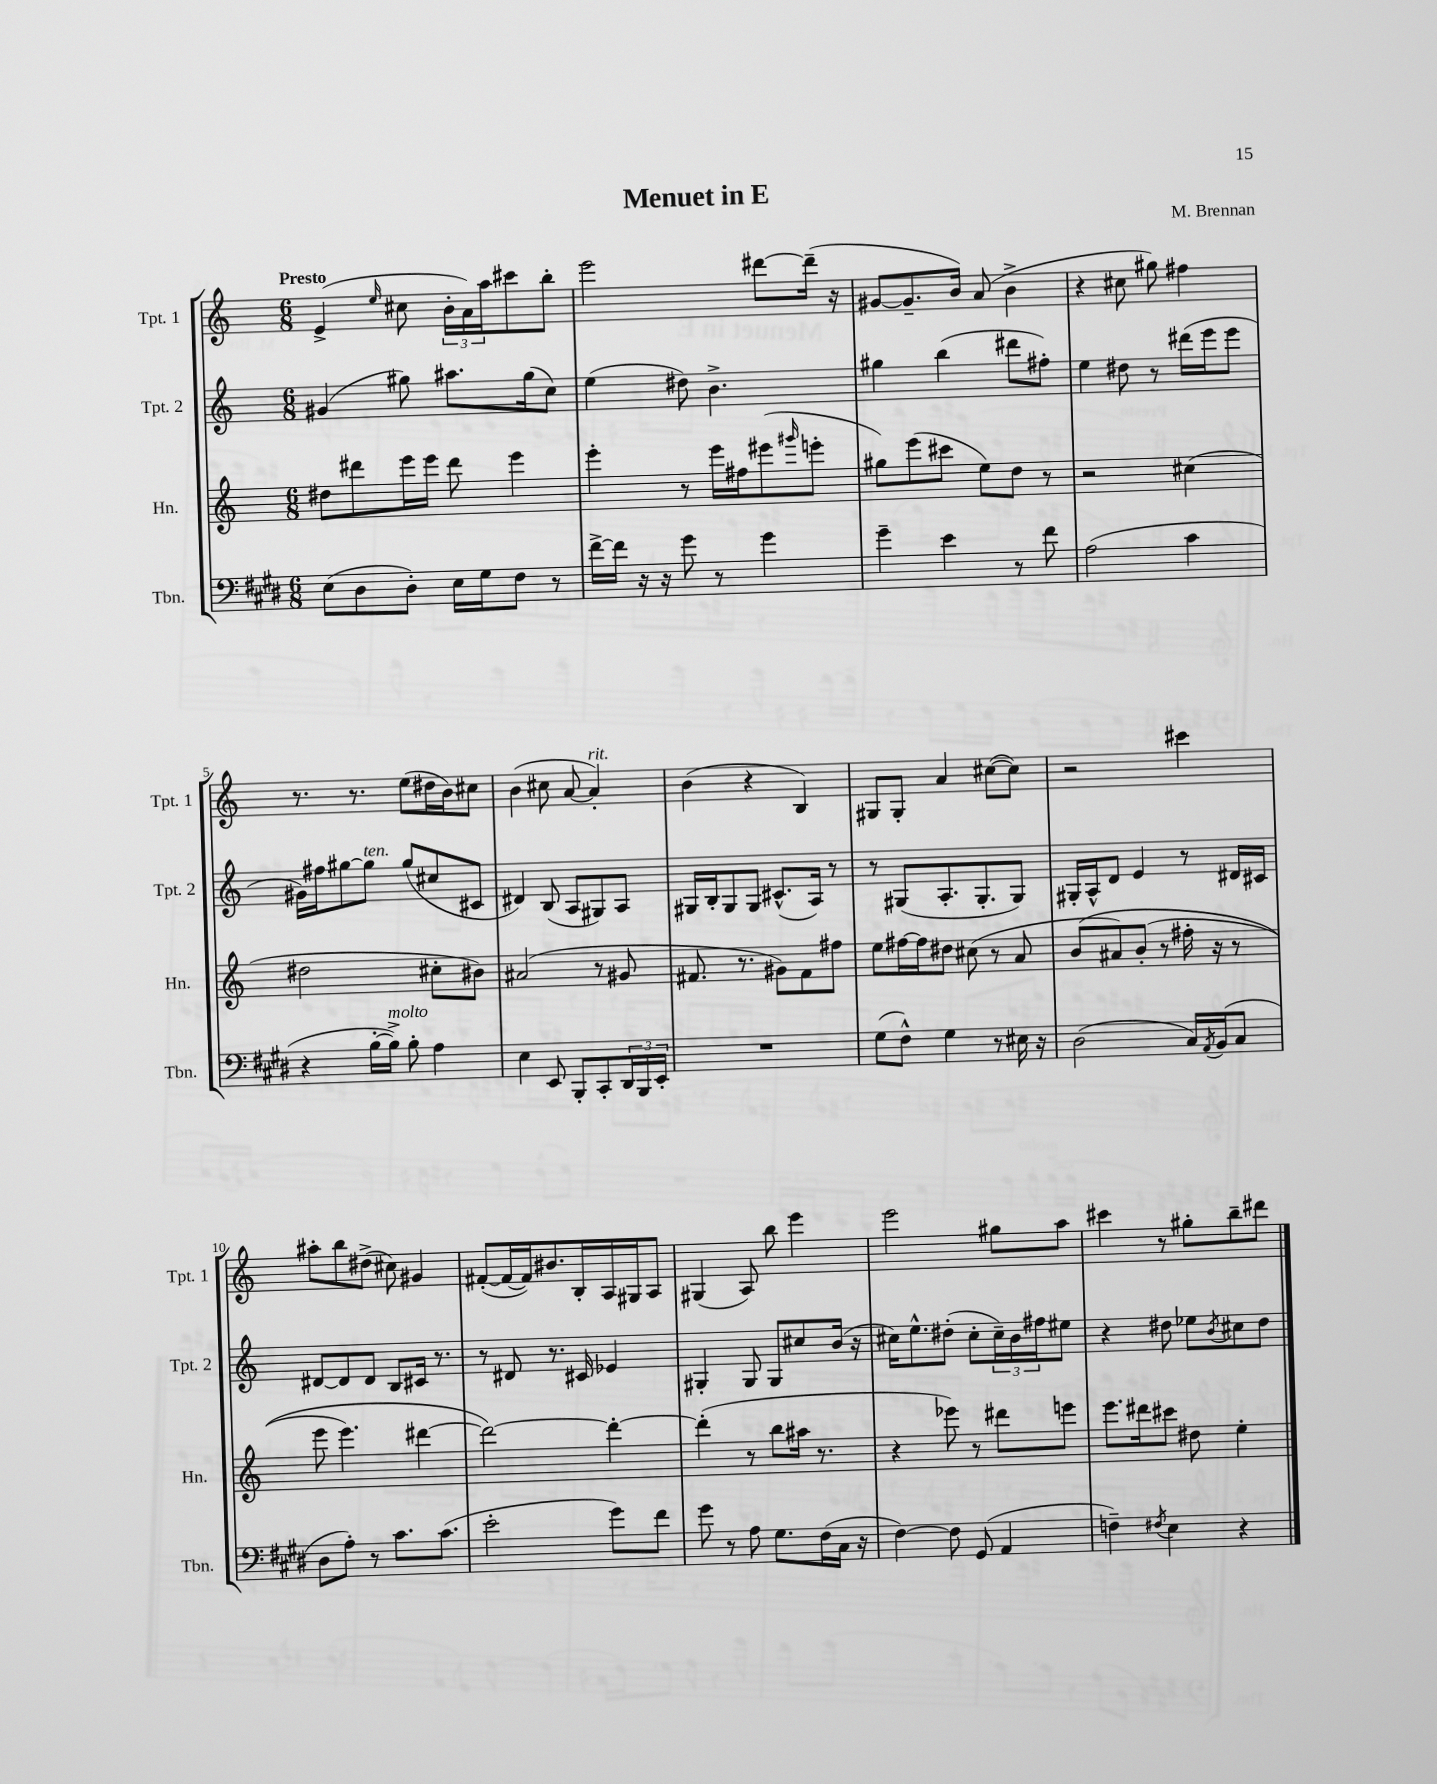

**kern	**kern	**kern	**kern
*staff4	*staff3	*staff2	*staff1
*clefF4	*clefG2	*clefG2	*clefG2
*k[f#c#g#d#]	*k[]	*k[]	*k[]
*M6/8	*M6/8	*M6/8	*M6/8
(8E	8dd#	(4g#	(4e^
8D#	8ddd#	.	.
.	.	.	16qqee
8D#')	16eee	8gg#)	8cc#
.	16eee	.	.
16E	8ddd#	8.aa#	24b'
.	.	.	24a)
16G#	.	.	.
.	.	.	24aa
8F#	4eee	.	8ccc#
.	.	(16gg#	.
8r	.	8cc)	8bb'
=	=	=	=
[16f#^	4eee'	(4ee	2eee
16f#]	.	.	.
16r	.	.	.
16r	.	.	.
8g#	8r	8dd#)	.
8r	16eee	4.b^	.
.	16ff#	.	.
4g#	(8eee#	.	[8ddd#
.	16qqggg#	.	.
.	8eee'	.	(16ddd#~]
.	.	.	16r
=	=	=	=
4g#~	8gg#)	4gg#	[8g#
.	(8eee	.	8.g#~]
4e	8ccc#	(4bb	.
.	.	.	16b)
.	8ee)	.	(8a
8r	8dd	8ddd#	4b^
8f#	8r	8ff#')	.
=	=	=	=
(2A	2r	4ee	4r
.	.	8dd#	8cc#
.	.	8r	8gg#)
4c#	(4cc#	(16ddd#	4ff#
.	.	16eee	.
.	.	8eee	.
=	=	=	=
4r	2dd#	16g#)	8.r
.	.	16ff#	.
.	.	[8gg#	.
.	.	.	8.r
[16B'	.	8gg#]	.
16B^])	.	.	.
8B'	.	(8gg#	(8ee
4A	8cc#'	8cc#	16dd#
.	.	.	16b)
.	8b#)	8c#	8cc#
=	=	=	=
4E	(2a#	4d#)	(4b
8EE	.	(8B	8cc#
8BBB'	.	8A	[8a
8CC#'	8r	8G#)	4a'])
24DD#	8g#	8A	.
24BBB	.	.	.
24EE'	.	.	.
=	=	=	=
2.r	8.f#	16G#	(4b
.	.	16B'	.
.	.	8G#	.
.	8.r	.	.
.	.	8G#	4r
.	8g#)	(8.c#^^	.
.	8f#	.	4B)
.	.	16A)	.
.	8ff#	8r	.
=	=	=	=
(8G#	8ee	8r	8G#
8F#^^)	[16ff#	(8G#	8G#'
.	16ff#]	.	.
4G#	8dd#	8.A'	4a
.	(8cc#	.	.
.	.	8.G#'	.
8r	8r	.	([8cc#
16E#	8a	8G#)	8cc#])
16r	.	.	.
=	=	=	=
(2D#	&(8b	16G#'	2r
.	.	16A^^	.
.	8a#)	8d	.
.	(8b'	4e	.
.	8r	.	.
16C#)	16ff#'	8r	4ccc#
8qAA	.	.	.
(16BB	16r	.	.
8C#	8r	16d#	.
.	.	16c#	.
=	=	=	=
8D#	8eee	[8d#	8aa#'
8A')	4.eee)	8d#]	8bb
8r	.	8d#	(8dd#^
8.c#	.	8B	8cc#)
.	[4ddd#	16c#	4g#
(8.c#	.	8.r	.
=	=	=	=
2e'	2ddd#_&)	8r	([8f#'
.	.	8d#	16f#_
.	.	.	16f#])
.	.	8.r	8.b#
.	.	16c#	16B'
8g#)	4ddd#'_	4e-	16A
.	.	.	16G#
8f#	.	.	8A
=	=	=	=
8g#	(4ddd#']	4G#'	(4G#
8r	.	.	.
8A	8r	8G#	8A)
8.G#	8bb	8G#	8bb
.	16aa#	8cc#	4eee
(16F#	8.r	.	.
16C#	.	(16b	.
16r	.	16r	.
=	=	=	=
[4F#)	4r	16cc#)	2eee
.	.	8.ee^^	.
8F#]	8eee-)	(8dd#'	.
(8GG#	8r	8cc#'	.
4AA	8ddd#	24cc#~)	8gg#
.	.	24b	.
.	.	24ff#	.
.	8eee	8ee#	8aa
=	=	=	=
4F~)	8.eee	4r	4ccc#
.	16ddd#	.	.
8qF#	.	.	.
4E	8ccc#	8dd#	8r
.	8dd#	8ee-	8gg#'
.	.	8qb	.
4r	4ee'	8cc#	8bb~
.	.	8dd#	8ddd#
==	==	==	==
*-	*-	*-	*-
